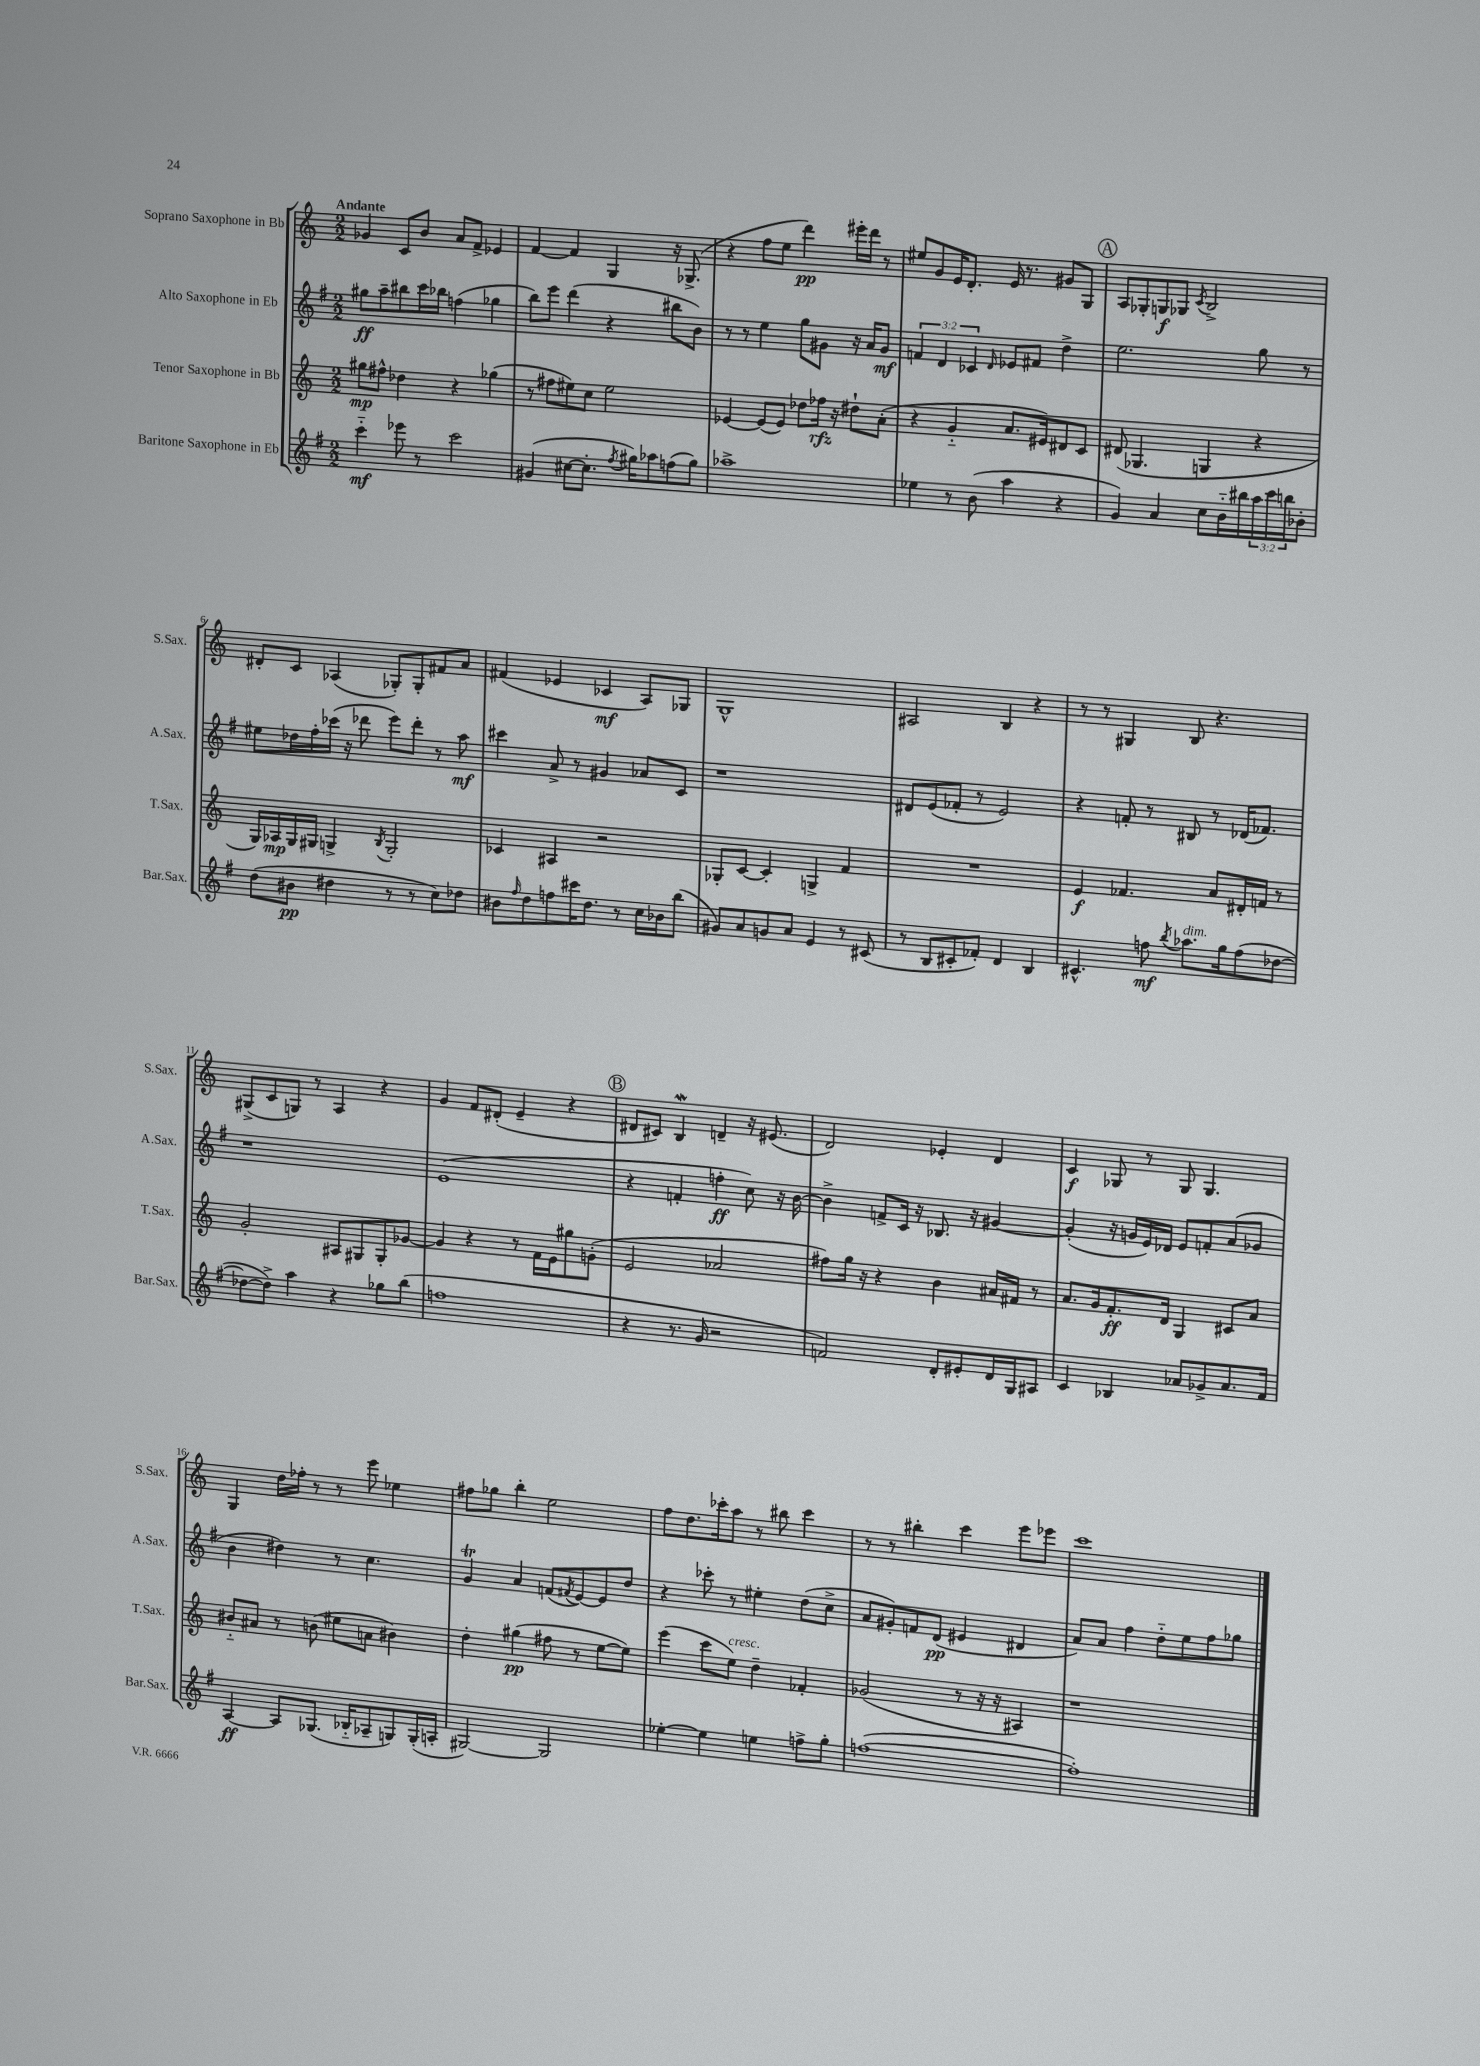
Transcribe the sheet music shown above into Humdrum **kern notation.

**kern	**kern	**kern	**kern
*staff4	*staff3	*staff2	*staff1
*clefG2	*clefG2	*clefG2	*clefG2
*k[f#]	*k[]	*k[f#]	*k[]
*M2/2	*M2/2	*M2/2	*M2/2
4ccc'~	8gg#	8gg#	4g-
.	8ff#^^	8aa~	.
8eee-	4dd-	8bb#	8c
8r	.	16ccc	8b
.	.	16bb-	.
2ccc	4r	(4ff	8a
.	.	.	8f^
.	(4gg-	4gg-	4e-
=	=	=	=
(4g#	8r	8bb)	[4f
.	8ff#	8eee	.
[8cc#	8ee#)	(4ddd	4f]
8.cc#']	8cc	.	.
.	2ee#	4r	4G
8qff#	.	.	.
16gg#)	.	.	.
8aa-	.	.	.
(8ff	.	8bb#	16r
.	.	.	(8.G-^
8gg#)	.	8b)	.
=	=	=	=
1aa-^	[4e-	8r	4r
.	.	8r	.
.	(8e-]	4ee	8ff
.	8e-)	.	8ee
.	8dd-	8gg	4ddd)
.	16ff-	8g#	.
.	16r	.	.
.	8dd#`	16r	16eee#'
.	.	16a	16ddd
.	(8a'	8g#	8r
=	=	=	=
4ee-	4r	6f	8ee#
.	.	.	8g
.	.	6d	.
8r	4g'~	.	16e
.	.	.	8.d'
.	.	6c-	.
(8b	.	.	.
.	.	16qqd	.
4aa	8.a	8e-	16e
.	.	.	8.r
.	.	8f#	.
.	16e#)	.	.
4r	8d#	4dd^	8g#
.	8c	.	8G
=	=	=	=
4g)	(8d#	2.ee	8A
.	4.G-	.	8G-'
4a	.	.	8G
.	.	.	8G-
.	.	.	8qc
8cc	4G	.	2B^
16b'~	.	.	.
16bb#	.	.	.
24aa	4r	8gg	.
24ccc	.	.	.
24bb	.	.	.
8b-'	.	8r	.
=	=	=	=
(8dd	16G)	8ee#	8d#'
.	16A-	.	.
8b#	16G	16dd-	8c
.	16G#	16ff#'	.
4dd#	4G^	(16ccc-	(4A-
.	.	16r	.
.	.	8ddd-	.
.	8qB	.	.
8r	2G'	8eee)	8G-')
8r	.	8ddd-'	8G-'
8cc)	.	8r	8f#
8dd-	.	8aa	8a
=	=	=	=
8b#	4c-	4ccc#	(4f#
16qqff#	.	.	.
8dd	.	.	.
8ff	4A#	8a^	4e-
16ccc#	.	8r	.
8.dd	.	.	.
.	2r	4g#	4c-
8r	.	.	.
16cc	.	8a-	8A)
16b-	.	.	.
(8bb	.	8c	8G-
=	=	=	=
8g#)	8G-'	1r	1G^^
8a	[8c	.	.
8g	4c']	.	.
8a	.	.	.
4e	4G^	.	.
8r	4f	.	.
(8c#	.	.	.
=	=	=	=
8r	1r	8d#	2A#
8B	.	(8e	.
8c#'	.	8f-'	.
8f-')	.	8r	.
4d	.	2e)	4B
4B	.	.	4r
=	=	=	=
4.c#^^	4e	4r	8r
.	.	.	8r
.	4.f-	8f'	4G#
8ff	.	8r	.
8qbb	.	.	.
8.aa-	.	8B#	8B
.	8a	8r	4.r
16gg	.	.	.
(8ff	16d#'	(16d-	.
.	16f	8.f-)	.
[8dd-	8r	.	.
=	=	=	=
8dd-_	2g'	1r	(8G#^
8dd-^])	.	.	8c
4aa	.	.	8G)
.	.	.	8r
4r	8A#	.	4A
.	8G#	.	.
8gg-	8G#'	.	4r
(8bb	[8g-	.	.
=	=	=	=
1ff	4g-]	(1e	4g
.	4r	.	8f
.	.	.	(8d#'
.	8r	.	4e~
.	16f	.	.
.	16e	.	.
.	8gg#	.	4r
.	(8g'	.	.
=	=	=	=
4r	2e	4r	8d#
.	.	.	8c#)
8.r	.	4f'	4B
16g	.	.	.
2r	2a-	4ff'	4d~
.	.	8cc)	16r
.	.	.	(8.e#
.	.	16r	.
.	.	[16b	.
=	=	=	=
2f)	8ff#)	4b^]	2d)
.	16gg	.	.
.	16r	.	.
.	4r	8f^	.
.	.	16c	.
.	.	16r	.
8d'	4b	8.B-	4e-'
8e#'	.	.	.
.	.	16r	.
16d	16a#	[4g#	4d
16G	16f#	.	.
8A#	8r	.	.
=	=	=	=
4c	8.a	(4g#']	4c
.	16g	.	.
4B-	8.f'	16r	8G-
.	.	16g	.
.	.	16e)	8r
.	16d	16d-	.
8a-	4G	8e	8G-
8g-^	.	8f'	4.G-
8.a-	8c#	(8a	.
.	8a	8g-	.
16f#	.	.	.
=	=	=	=
[4A	8b#'~	4b	4G
.	8a#	.	.
8A]	8r	4dd#)	16dd
.	.	.	16ff-'
(8.G-	(8b	.	8r
.	8ee#	8r	8r
16B-'~	.	.	.
8A-~	8a	4.cc	8eee
8G)	4b#)	.	4ee-
(16G'	.	.	.
16A'	.	.	.
=	=	=	=
[2G#)	4dd'	4g	8ff#
.	.	.	8gg-
.	(4gg#	4a	4bb'
2G#]	8ff#	(8f	2ee
.	.	8qf#	.
.	8r	[8e)	.
.	[8ee	8e]	.
.	8ee])	8dd	.
=	=	=	=
[4ee-'	(4eee	4r	8ff
.	.	.	8.dd
4ee-]	8ccc	8ccc-'	.
.	.	.	16ccc-'
.	8ee)	8r	8aa
4ee	4dd~	4ee#'	8r
.	.	.	8bb#
8ff^	4f-'	(8dd	4ccc-
8gg'	.	8cc^	.
=	=	=	=
([1ff	(2g-	8a	8r
.	.	8g#')	8r
.	.	8f	4bb#'
.	.	(8d	.
.	8r	4e#	4ccc
.	16r	.	.
.	16r	.	.
.	4A#)	4d#	8eee
.	.	.	8eee-
=	=	=	=
1ff'])	1r	8a)	1ccc
.	.	8a	.
.	.	4ff#	.
.	.	8dd'~	.
.	.	8ee	.
.	.	8ff#	.
.	.	8gg-	.
==	==	==	==
*-	*-	*-	*-
